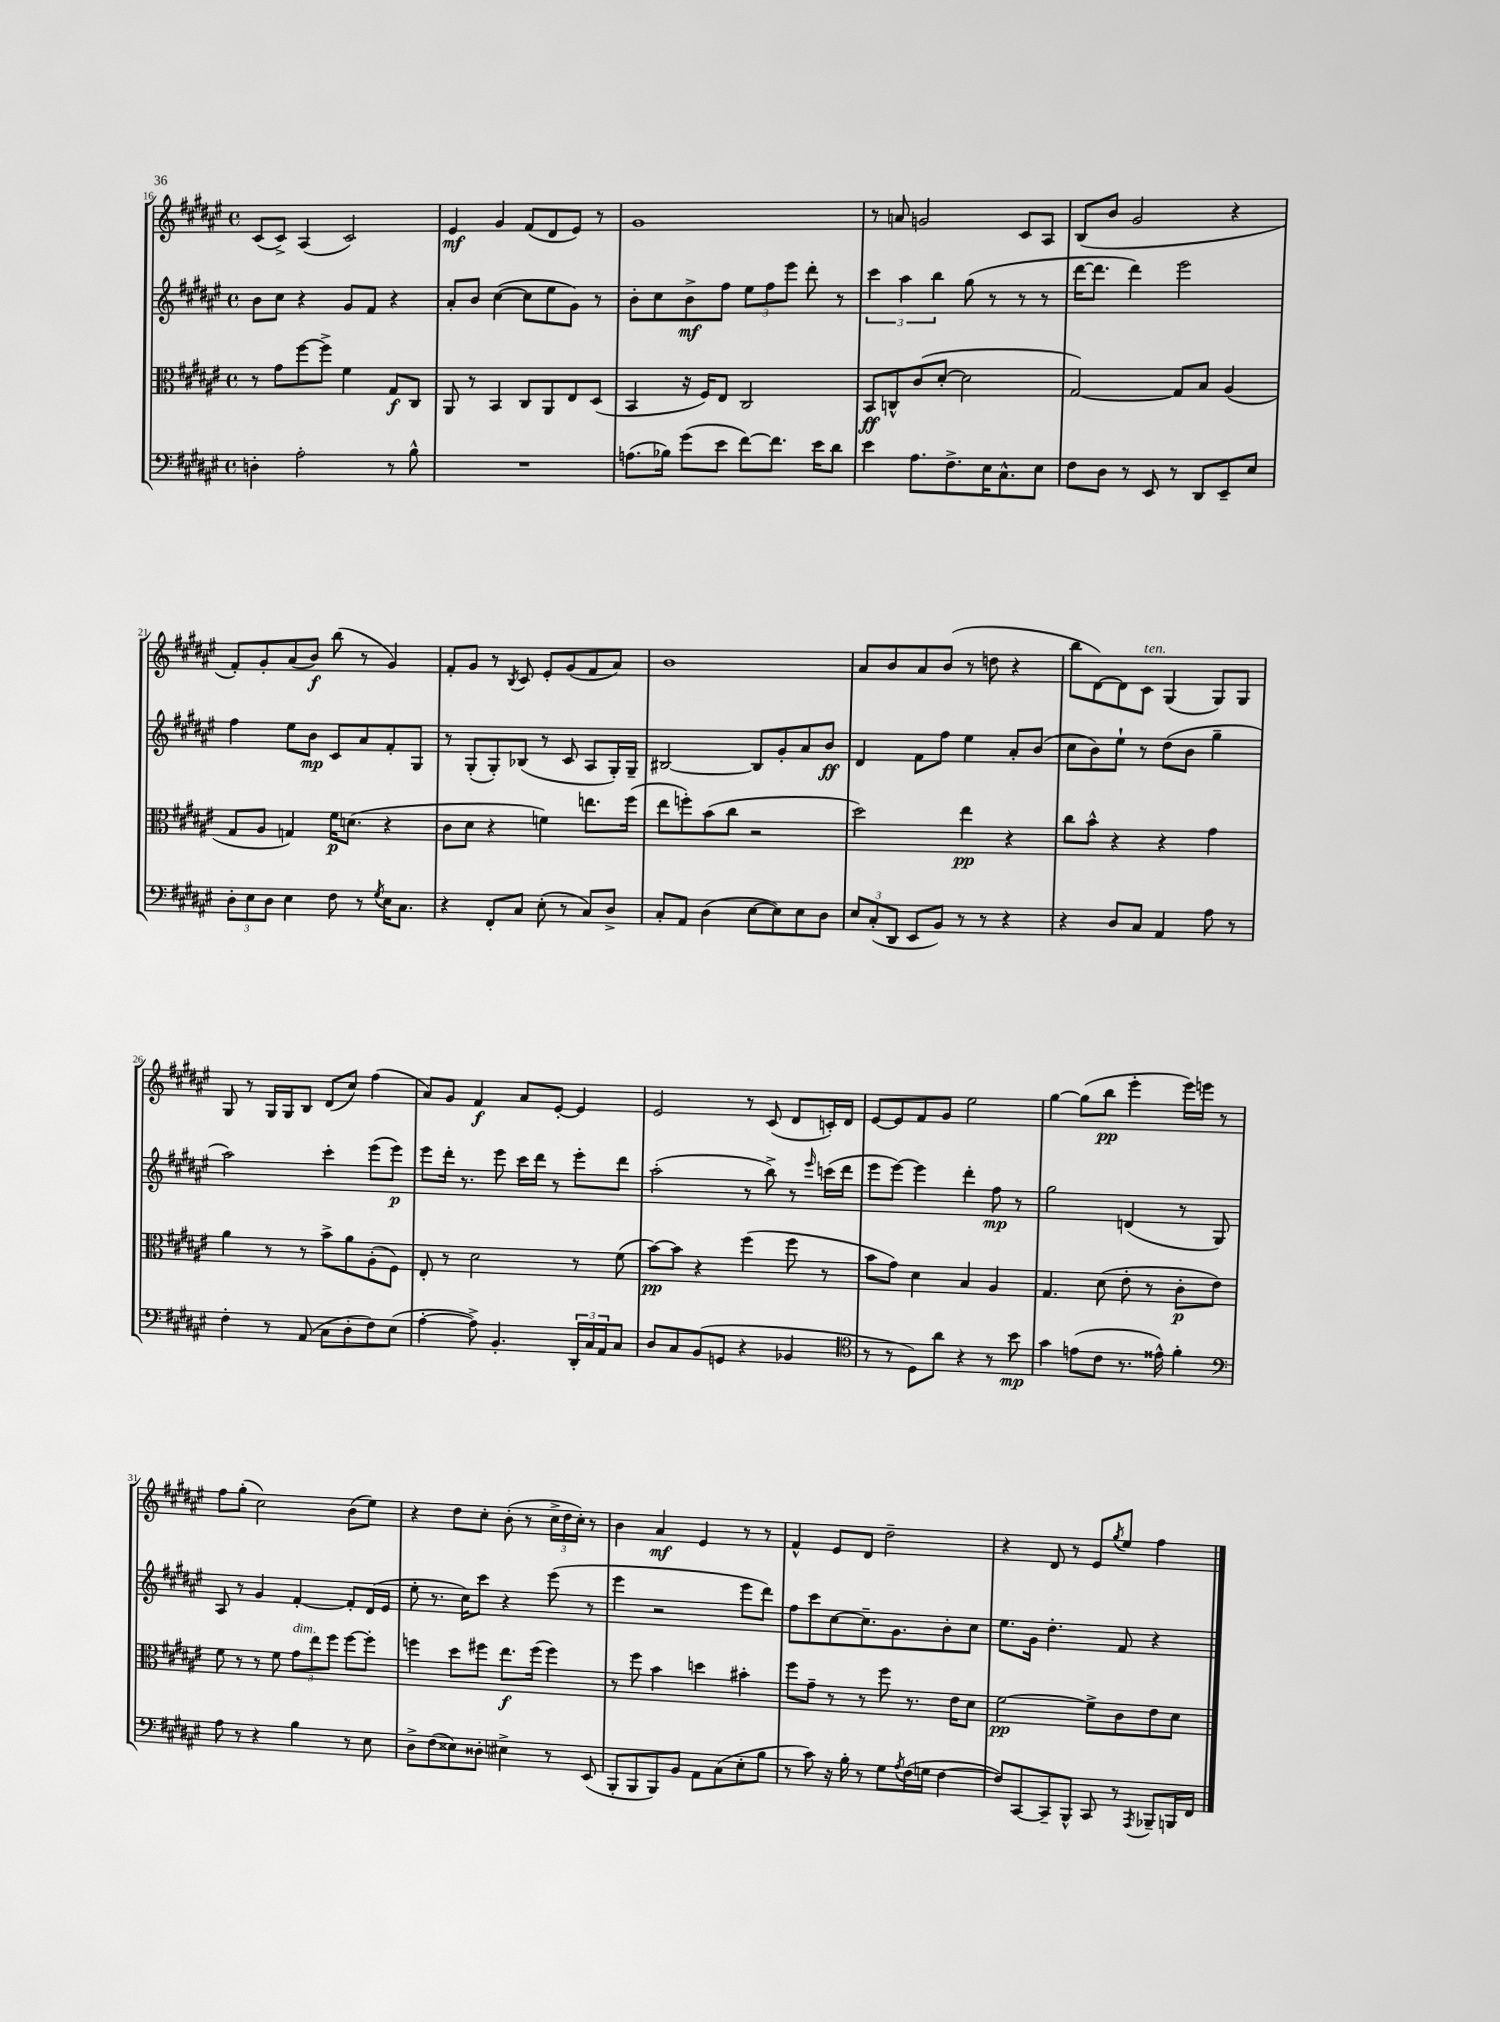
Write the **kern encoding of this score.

**kern	**dynam	**kern	**dynam	**kern	**dynam	**kern	**dynam
*part4	*part4	*part3	*part3	*part2	*part2	*part1	*part1
*staff4	*staff4	*staff3	*staff3	*staff2	*staff2	*staff1	*staff1
*clefF4	*	*clefC3	*	*clefG2	*	*clefG2	*
*k[f#c#g#d#a#e#]	*	*k[f#c#g#d#a#e#]	*	*k[f#c#g#d#a#e#]	*	*k[f#c#g#d#a#e#]	*
*M4/4	*	*M4/4	*	*M4/4	*	*M4/4	*
*met(c)	*	*met(c)	*	*met(c)	*	*met(c)	*
=16	=16	=16	=16	=16	=16	=16	=16
4Dn'\	.	8r	.	8b\L	.	(8c#/L	.
.	.	8g#\L	.	8cc#\J	.	8c#^/J)	.
2A#'\	.	[8ff#\	.	4r	.	(4A#/	.
.	.	8ff#^\J]	.	.	.	.	.
.	.	4f#\	.	8g#/L	.	2c#/)	.
.	.	.	.	8f#/J	.	.	.
8r	.	8G#/L	f	4r	.	.	.
8B^^\	.	8C#/J	.	.	.	.	.
=17	=17	=17	=17	=17	=17	=17	=17
1r	.	8AA#/	.	8a#'/L	.	4e#/	mf
.	.	8r	.	8b/J	.	.	.
.	.	4BB/	.	([4cc#\	.	4g#/	.
.	.	8C#/L	.	8cc#\L]	.	(8f#/L	.
.	.	8AA#/	.	8ee#\	.	8d#/	.
.	.	8E#/	.	8g#\J)	.	8e#/J)	.
.	.	(8D#/J	.	8r	.	8r	.
=18	=18	=18	=18	=18	=18	=18	=18
(8.An\L	.	4BB/	.	8b'\L	.	1g#	.
.	.	.	.	8cc#\	.	.	.
16B-X\Jk)	.	.	.	.	.	.	.
(8g#\L	.	16r	.	8b^\	mf	.	.
.	.	16F#/KL)	.	.	.	.	.
8e#\J	.	8E#/J	.	8ff#\J	.	.	.
[8f#\L)	.	2C#/	.	12ee#\L	.	.	.
.	.	.	.	12ff#\	.	.	.
8.f#\J]	.	.	.	.	.	.	.
.	.	.	.	12eee#\J	.	.	.
.	.	.	.	8ddd#'\	.	.	.
16e#\KL	.	.	.	.	.	.	.
8d#\J	.	.	.	8r	.	.	.
=19	=19	=19	=19	=19	=19	=19	=19
4e#\	.	8BB/L	ff	6ccc#\	.	8r	.
.	.	8Cn^^/	.	.	.	8an/	.
.	.	.	.	6aa#\	.	.	.
8.A#\L	.	(8c#/	.	.	.	2gn/	.
.	.	.	.	6bb\	.	.	.
.	.	[8d#'/J	.	.	.	.	.
8.F#^\	.	.	.	.	.	.	.
.	.	2d#\]	.	(8gg#\	.	.	.
16E#\K	.	.	.	8r	.	.	.
8.C#^^\	.	.	.	.	.	.	.
.	.	.	.	8r	.	8c#/L	.
8E#\J	.	.	.	8r	.	8A#/J	.
=20	=20	=20	=20	=20	=20	=20	=20
8F#\L	.	[2G#/)	.	[16ddd#\KL	.	(8B/L	.
.	.	.	.	8.ddd#\J]	.	.	.
8D#\J	.	.	.	.	.	8b/J	.
8r	.	.	.	4ddd#\)	.	2g#/	.
8EE#/	.	.	.	.	.	.	.
8r	.	8G#/L]	.	2eee#\	.	.	.
8DD#/L	.	8B/J	.	.	.	.	.
8EE#~/	.	(4A#/	.	.	.	4r	.
8E#/J	.	.	.	.	.	.	.
!!LO:LB:g=z
=21	=21	=21	=21	=21	=21	=21	=21
12D#'\L	.	8G#/L	.	4ff#\	.	8f#'/L)	.
12E#\	.	.	.	.	.	.	.
.	.	8A#/J	.	.	.	8g#'/	.
12D#\J	.	.	.	.	.	.	.
4E#\	.	4Gn/)	.	8ee#\L	.	(8a#/	.
.	.	.	.	8b\J	mp	8b/J)	f
8F#\	.	16f#\KL	p	8c#/L	.	(8bb\	.
.	.	(8.dn\J	.	.	.	.	.
8r	.	.	.	8a#/	.	8r	.
8qG#/	.	.	.	.	.	.	.
16E#\KL	.	4r	.	8f#'/	.	4g#/)	.
8.C#\J	.	.	.	.	.	.	.
.	.	.	.	8G#/J	.	.	.
=22	=22	=22	=22	=22	=22	=22	=22
4r	.	8c#\L	.	8r	.	8f#'/L	.
.	.	8d#\J	.	(8G#'/L	.	8g#/J	.
8FF#'/L	.	4r	.	8G#'/)	.	8r	.
.	.	.	.	.	.	8qB/	.
8C#/J	.	.	.	(8B-X/J	.	8c#/	.
(8E#'\	.	4fn\)	.	8r	.	8e#'/L	.
8r	.	.	.	8c#/	.	(8g#/	.
8C#/L)	.	8.een\L	.	8A#/L	.	8f#/	.
8D#^/J	.	.	.	16G#'/L)	.	8a#/J)	.
.	.	(16ff#\Jk	.	16G#~/JJ	.	.	.
=23	=23	=23	=23	=23	=23	=23	=23
8C#'/L	.	8ee#\L	.	[2B#X/	.	1b	.
8AA#/J	.	8ffn'\)	.	.	.	.	.
(4D#\	.	(8b\	.	.	.	.	.
.	.	8cc#\J	.	.	.	.	.
[8E#\L	.	2r	.	8B#/L]	.	.	.
8E#\])	.	.	.	8g#'/	.	.	.
8E#\	.	.	.	8a#/	.	.	.
8D#\J	.	.	.	8b/J	ff	.	.
=24	=24	=24	=24	=24	=24	=24	=24
12E#/L	.	2dd#\)	.	4d#/	.	8a#/L	.
(12C#'/	.	.	.	.	.	.	.
.	.	.	.	.	.	8b/	.
12DD#/J	.	.	.	.	.	.	.
8EE#/L	.	.	.	8f#\L	.	8a#/	.
8BB/J)	.	.	.	8ff#\J	.	(8b/J	.
8r	.	4ee#\	pp	4ee#\	.	8r	.
8r	.	.	.	.	.	8ddn\	.
4r	.	4r	.	8a#'/L	.	4r	.
.	.	.	.	(8b/J	.	.	.
=25	=25	=25	=25	=25	=25	=25	=25
4r	.	8cc#\L	.	8cc#\L	.	8bb\L	.
.	.	8b^^\J	.	8b\)	.	[8d#\)	.
8D#/L	.	4r	.	8ee#`\J	.	8d#\]	.
!	!	!	!	!	!	!LO:TX:a:i:t=ten.	!
8C#/J	.	.	.	8r	.	8c#\J	.
4AA#/	.	4r	.	(8dd#\L	.	(4G#/	.
.	.	.	.	8b\J	.	.	.
8A#\	.	4g#\	.	4gg#~\	.	8G#/L)	.
8r	.	.	.	.	.	8G#/J	.
!!LO:LB:g=z
=26	=26	=26	=26	=26	=26	=26	=26
4F#'\	.	4a#\	.	2aa#\)	.	8G#/	.
.	.	.	.	.	.	8r	.
8r	.	8r	.	.	.	16G#/LL	.
.	.	.	.	.	.	16G#/J	.
(8AA#/	.	8r	.	.	.	8B/J	.
8C#\L	.	8b^\L	.	4ccc#'\	.	(8d#/L	.
8D#'\	.	8a#\	.	.	.	8cc#/J)	.
8F#\)	.	(8A#'\	.	(8eee#\L	.	(4ff#\	.
(8E#\J	.	8F#\J)	.	8eee#\J)	p	.	.
=27	=27	=27	=27	=27	=27	=27	=27
[4A#'\	.	8E#'/	.	8eee#\L	.	8a#/L)	.
.	.	8r	.	16ddd#'\Jk	.	8g#/J	.
.	.	.	.	8.r	.	.	.
8A#^\])	.	2d#\	.	.	.	4f#/	f
4.BB'/	.	.	.	8eee#\	.	.	.
.	.	.	.	16ccc#\LL	.	8a#/L	.
.	.	.	.	16ddd#\JJ	.	.	.
.	.	.	.	8r	.	[8e#'/J	.
24DD#'/LL	.	8r	.	8eee#'\L	.	4e#/]	.
24C#/	.	.	.	.	.	.	.
24AA#/J	.	.	.	.	.	.	.
8C#/J	.	(8f#\	.	8ddd#\J	.	.	.
=28	=28	=28	=28	=28	=28	=28	=28
8D#/L	.	[8b\L)	pp	(2aa#'\	.	2e#/	.
8C#/	.	8b\J]	.	.	.	.	.
(8BB/	.	4r	.	.	.	.	.
8GGn/J	.	.	.	.	.	.	.
4r	.	(4ff#\	.	8r	.	8r	.
.	.	.	.	8bb^\)	.	(8c#/	.
4BB-X/	.	8ff#\	.	8r	.	8d#/L	.
.	.	.	.	16qqeee#/	.	.	.
.	.	8r	.	(16cccn\LL	.	16cn'/L)	.
.	.	.	.	16ddd#\JJ	.	16d#/JJ	.
=29	=29	=29	=29	=29	=29	=29	=29
*clefC4	*	*	*	*	*	*	*
8r	.	8b\L	.	8eee#\L	.	[8e#/L	.
8r	.	8g#\J)	.	[8eee#\J)	.	8e#/]	.
8D#\L)	.	4d#\	.	4eee#\]	.	8f#/	.
8a#\J	.	.	.	.	.	8g#/J	.
4r	.	4B/	.	4ddd#'\	.	2ee#\	.
8r	.	4A#/	.	8ff#\	mp	.	.
8b\	mp	.	.	8r	.	.	.
=30	=30	=30	=30	=30	=30	=30	=30
4g#\	.	4.G#/	.	2gg#\	.	[4gg#\	.
(8en\L	.	.	.	.	.	(8gg#\L]	.
8c#\J	.	(8d#\	.	.	.	8bb\J	pp
8.r	.	8e#'\	.	(4dn/	.	4eee#'\	.
.	.	8r	.	.	.	.	.
16e##X^^\)	.	.	.	.	.	.	.
4f#'\	.	8c#'\L	p	8r	.	16eee#\LL)	.
.	.	.	.	.	.	16eeen\JJ	.
.	.	8e#\J)	.	8G#/)	.	8r	.
!!LO:LB:g=z
=31	=31	=31	=31	=31	=31	=31	=31
*clefF4	*	*	*	*	*	*	*
8A#\	.	8f#\	.	8A#/	.	8ff#\L	.
8r	.	8r	.	8r	.	(8gg#'\J	.
4r	.	8r	.	4g#/	.	2cc#\)	.
.	.	8f#\	.	.	.	.	.
!	!	!LO:TX:a:i:t=dim.	!	!	!	!	!
4B\	.	12g#\L	.	[4f#'/	.	.	.
.	.	12ee#\	.	.	.	.	.
.	.	12ff#\J	.	.	.	.	.
8r	.	[8ff#\L	.	8f#'/L]	.	(8b\L	.
8E#\	.	8ff#'\J]	.	(16d#/L	.	8ee#\J)	.
.	.	.	.	16e#/JJ	.	.	.
=32	=32	=32	=32	=32	=32	=32	=32
8D#^\L	.	4ffn\	.	8ee#'\	.	4r	.
(8F#\	.	.	.	8.r	.	.	.
8E##X\)	.	8dd#\L	.	.	.	8dd#\L	.
.	.	.	.	16cc#\KL)	.	.	.
8D##X'\J	.	8ff#X\J	.	8ccc#\J	.	8cc#'\J	.
4E#X^\	.	8.ee#\L	f	4r	.	(8b'\	.
.	.	.	.	.	.	8r	.
.	.	(16ff#\Jk	.	.	.	.	.
8r	.	4ff#\)	.	(8eee#\	.	24cc#^\LL	.
.	.	.	.	.	.	24dd#\	.
.	.	.	.	.	.	24cc#'\JJ)	.
(8EE#/	.	.	.	8r	.	8r	.
=33	=33	=33	=33	=33	=33	=33	=33
8BBB'/L	.	8r	.	4eee#\	.	4b\	.
8BBB/	.	8ff#\	.	.	.	.	.
8BBB/)	.	4b\	.	2r	.	4a#/	mf
8BB/J	.	.	.	.	.	.	.
8AA#\L	.	4ddn\	.	.	.	4e#/	.
(8C#\	.	.	.	.	.	.	.
8E#'\	.	4b#X'\	.	8eee#\L	.	8r	.
8B\J	.	.	.	8ddd#\J)	.	8r	.
=34	=34	=34	=34	=34	=34	=34	=34
8r	.	8ff#\L	.	8ff#\L	.	4f#^^/	.
8c#\)	.	8g#~\J	.	8ccc#\	.	.	.
16r	.	8r	.	[8cc#\	.	8e#/L	.
16B'\	.	.	.	.	.	.	.
8r	.	8r	.	8.cc#~\]	.	8d#/J	.
8G#\L	.	8ff#\	.	.	.	2dd#~\	.
.	.	.	.	8.g#\	.	.	.
8qA#/	.	.	.	.	.	.	.
(16F#\L	.	8.r	.	.	.	.	.
16Gn\JJ	.	.	.	.	.	.	.
[4F#\	.	.	.	8b'\	.	.	.
.	.	16e#\KL	.	.	.	.	.
.	.	8d#\J	.	8cc#\J	.	.	.
=35	=35	=35	=35	=35	=35	=35	=35
8F#/L])	.	[2f#\	pp	8.ee#\L	.	4r	.
[8CC#/	.	.	.	.	.	.	.
.	.	.	.	16g#\Jk	.	.	.
8CC#~/]	.	.	.	4.dd#'\	.	8d#/	.
8BBB^^/J	.	.	.	.	.	8r	.
8CC#/	.	8f#^\L]	.	.	.	8e#/L	.
.	.	.	.	.	.	8qgg#/	.
8r	.	8c#\	.	8f#/	.	8ee#/J	.
8qAAA#/	.	.	.	.	.	.	.
8BBB-X~/L	.	8e#\	.	4r	.	4ff#\	.
16BBBn/L	.	8d#\J	.	.	.	.	.
16FF#/JJ	.	.	.	.	.	.	.
==	==	==	==	==	==	==	==
*-	*-	*-	*-	*-	*-	*-	*-
